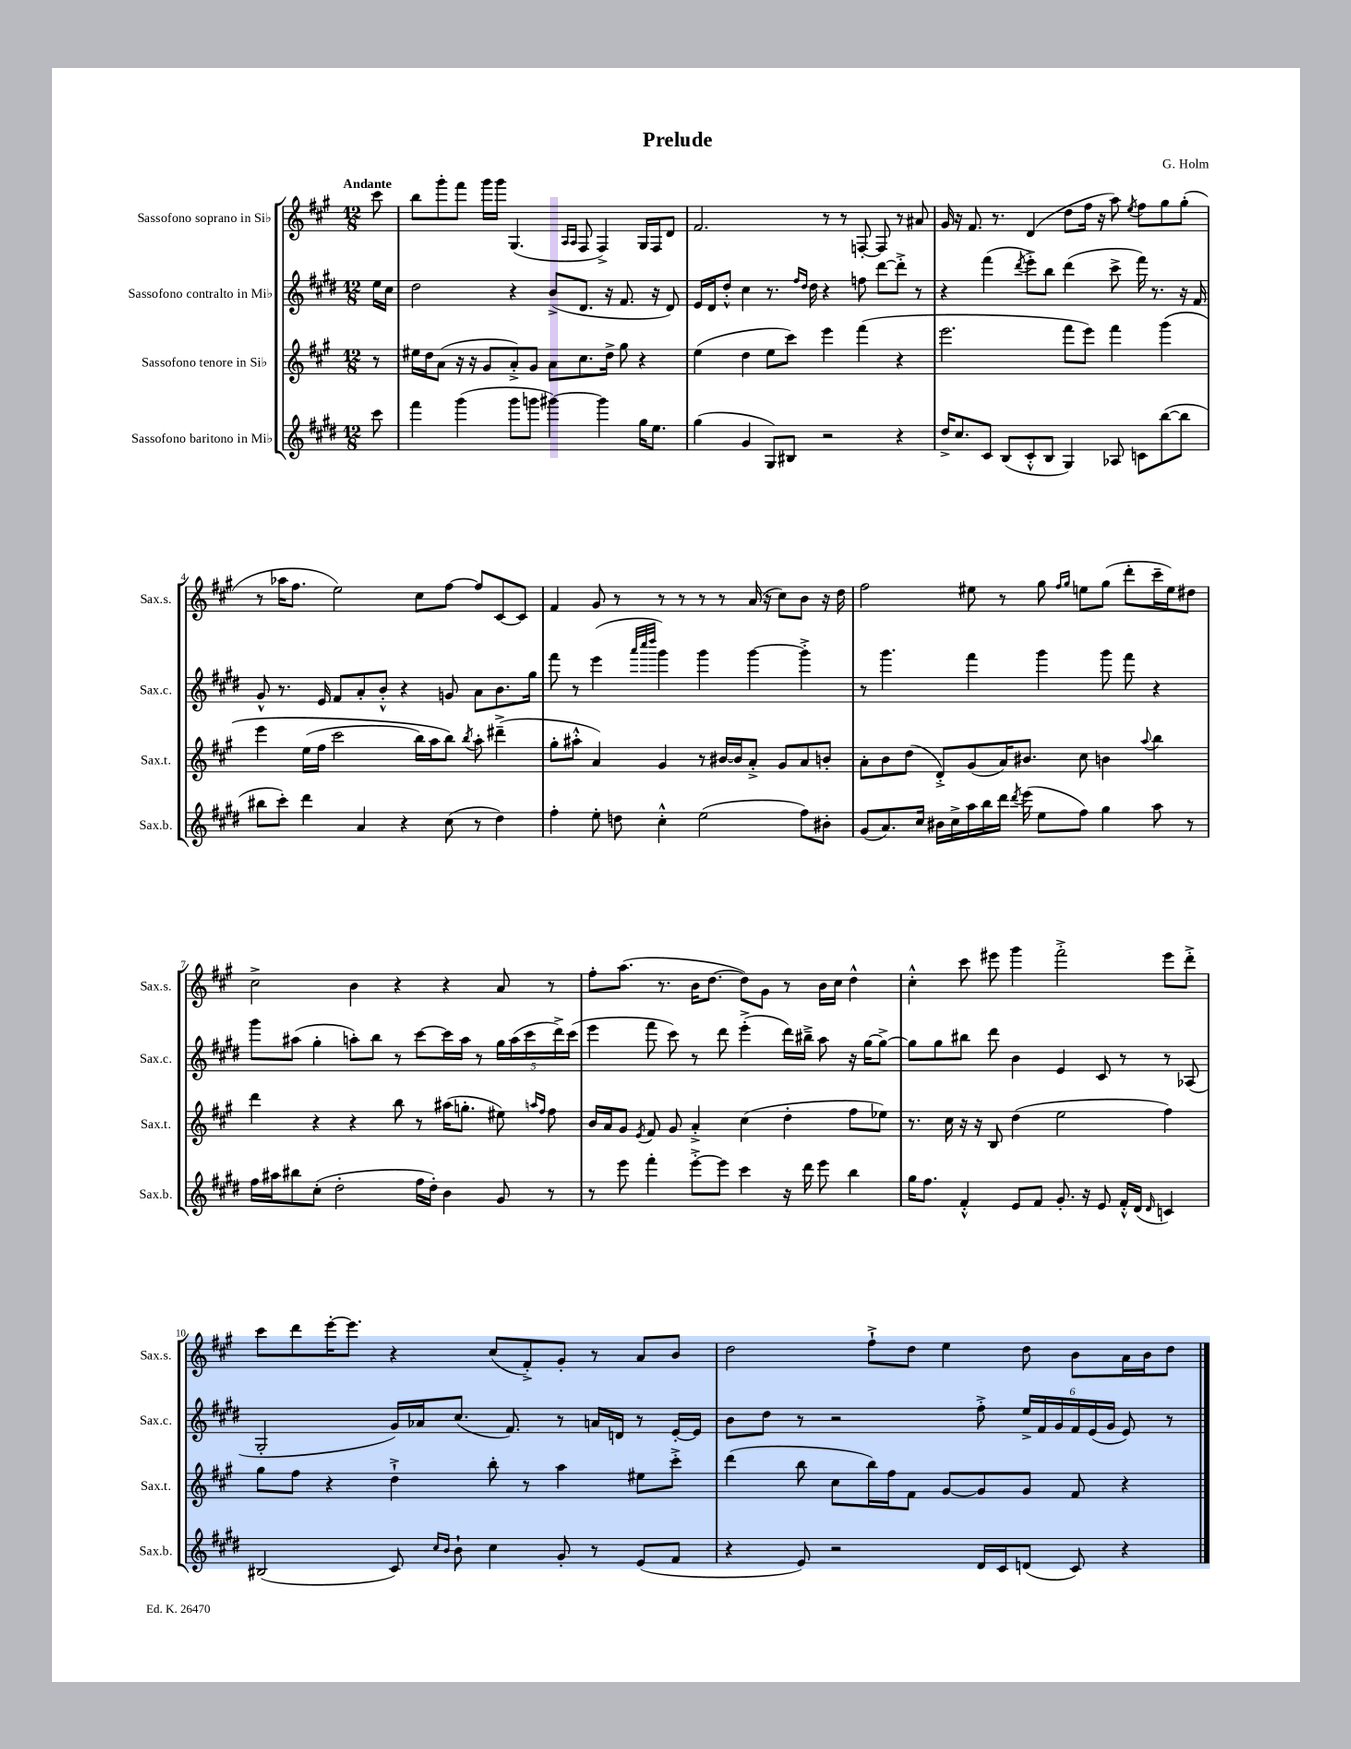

**kern	**kern	**kern	**kern
*staff4	*staff3	*staff2	*staff1
*clefG2	*clefG2	*clefG2	*clefG2
*k[f#c#g#d#]	*k[f#c#g#]	*k[f#c#g#d#]	*k[f#c#g#]
*M12/8	*M12/8	*M12/8	*M12/8
8ccc#	8r	16ee	8ccc#
.	.	16cc#	.
=	=	=	=
4fff#	16ee#	2dd#	8bb
.	16dd	.	.
.	(8a	.	8ggg#'
(4ggg#	16r	.	8fff#
.	16r	.	.
.	8g#	.	16ggg#
.	.	.	16ggg#
8ggg#	8a'^)	4r	(4.G#
8ggg	8g#	.	.
[4ggg#)	8a	(8b^	.
.	.	.	16qqA
.	.	.	16qqA
.	8.cc#	8.d#	8F#
4ggg#]	.	.	4F#^)
.	16dd^	16r	.
.	8gg#	8.f#	.
16gg#	4r	.	16G#
8.ee	.	16r	16F#
.	.	8d#)	8d
=	=	=	=
(4gg#	(4ee	16e	2.f#
.	.	16d#	.
.	.	8dd#'^^	.
4g#	4dd	4cc#	.
8G#)	8ee	8.r	.
8B#	8ccc#)	.	.
.	.	16qqff#	.
.	.	16qqdd#	.
.	.	16dd#	.
2r	4eee	4r	8r
.	.	.	8r
.	(4fff#	8ff	[8F'
.	.	[8ddd#	8F]
4r	4r	8ddd#'^]	8r
.	.	8r	8a#
=	=	=	=
16dd#^	2.eee	4r	16g#
8.cc#	.	.	16r
.	.	.	8.f#
8c#	.	(4fff#	.
.	.	.	8.r
(8B	.	.	.
.	.	8qddd#	.
8c#'^^	.	8eee'^)	(4d
8B	.	8bb	.
4G#)	8fff#	(4ddd#	8dd
.	8eee)	.	16ff#
.	.	.	16r
8A-	4fff#	8ccc#^	8aa)
.	.	.	8qee
8c	.	16fff#)	8ff#
.	.	8.r	.
([8bb	&(4ggg#	.	8gg#
8bb]	.	16r	(8gg#'
.	.	16f#	.
=	=	=	=
8bb#	4eee	8g#^^	8r
8ccc#')	.	8.r	16aa-
.	.	.	8.ff#
4ddd#	(16ee	.	.
.	16ff#	16e	.
.	2ccc#	8f#	2ee)
4a	.	8a'	.
.	.	8b'^^	.
4r	.	4r	.
.	16bb)	.	8cc#
.	16aa	.	.
(8cc#	8bb&)	8g	[8ff#
.	8qbb	.	.
8r	8aa'	8a	8ff#]
4dd#)	(4ddd#~^	8.b	[8c#
.	.	.	8c#]
.	.	16gg#	.
=	=	=	=
4ff#'	8gg#'	8fff#	4f#
.	8aa#'^^	8r	.
8ee'	4a)	(4eee	8g#
8dd	.	.	8r
.	.	32qqaaa	.
.	.	32qqcccc#	.
.	.	32qqdddd#	.
4cc#'^^	4g#	4ggg#)	8r
.	.	.	8r
(2ee	8r	4ggg#	8r
.	[16b#	.	8r
.	16b#]	.	.
.	8a'^	[4ggg#	(16a
.	.	.	16r
.	8g#	.	8cc#)
8ff#)	8a	4ggg#'^]	8b
8b#'	8b'	.	16r
.	.	.	16dd
=	=	=	=
(8g#	8a'	8r	2ff#
8.a)	8b	4.ggg#	.
.	(8dd	.	.
16cc#	.	.	.
16b#	8d'^)	.	.
16cc#^	.	.	.
16aa	(8g#	4fff#	8ee#
16bb	.	.	.
16ddd#	16a)	.	8r
8qddd#	.	.	.
(16eee	8.b#	.	.
8ee	.	4ggg#	8gg#
.	.	.	16qqff#
.	.	.	16qqgg#
8ff#)	8cc#	.	8ee
4gg#	4b	8ggg#	(8gg#
.	.	8fff#	8ddd'
.	8qqaa	.	.
8aa	4bb	4r	16ccc#~
.	.	.	16ee)
8r	.	.	8dd#
=	=	=	=
16ff#	4ddd	8ggg#	2cc#^
16aa#	.	.	.
8bb#	.	(8aa#	.
(8cc#'	4r	4gg#'	.
2dd#'	.	.	.
.	4r	8aa')	4b
.	.	8bb	.
.	8bb	8r	4r
16ff#	8r	[8ccc#	.
16dd#')	.	.	.
4b	(16aa#	16ccc#]	4r
.	8.gg'	16aa	.
.	.	8r	.
8g#	8ee#)	20gg#	8a
.	.	(20aa	.
.	.	20ccc#	.
.	16qqaa	.	.
.	16qqff#	.	.
8r	8ff#	.	8r
.	.	20ddd#^)	.
.	.	(20ccc#	.
=	=	=	=
8r	16b	4eee	8ff#'
.	16a	.	.
8eee	8g#	.	(8.aa
.	8qe	.	.
4fff#'	8f#	8fff#	.
.	.	.	8.r
.	8g#	8ccc#)	.
[8eee'^	4a'^	8r	16b
.	.	.	[8.dd
8eee]	.	8ddd#	.
4ccc#	(4cc#	(4eee'^	8dd])
.	.	.	8g#
16r	4dd'	16ddd#)	8r
16ddd#	.	16bb#~^	.
8eee	.	8aa	16b
.	.	.	16cc#
4bb	8ff#	16r	4dd^^
.	.	[16gg#	.
.	8ee-)	8gg#^_	.
=	=	=	=
16gg#	8.r	8gg#]	4cc#'^^
8.ff#	.	.	.
.	.	8gg#	.
.	16cc#	.	.
4f#'^^	16r	8bb#	8ccc#
.	16r	.	.
.	8B	8ddd#	8eee#
8e	(4dd	4b	4ggg#
8f#	.	.	.
8.g#'	2ee	4e	2fff#'^
16r	.	.	.
8e	.	8c#	.
16f#'^^	.	8r	.
(16d#	.	.	.
16qqd#	.	.	.
4c)	4ff#)	8r	8eee#
.	.	(8A-	8ddd'^
=	=	=	=
(2B#	8gg#	2G#'	8ccc#
.	8ff#	.	8ddd
.	4r	.	[16eee'
.	.	.	8.eee]
8c#)	4dd`^	16g#)	4r
.	.	16a-	.
16qqcc#	.	.	.
16qqb	.	.	.
8b`	.	(8.cc#	.
4cc#	8bb'	.	(8cc#
.	.	8.f#)	.
.	8r	.	8f#'^)
8g#'	4aa	8r	8g#'
8r	.	16a	8r
.	.	16d	.
(8e	8ee#	8r	8a
8f#	8ccc#'^	[16e'	8b
.	.	16e]	.
=	=	=	=
4r	(4ddd	8b	2dd
.	.	8dd#	.
8e)	8bb	8r	.
2r	8cc#	2r	.
.	16bb)	.	8ff#`^
.	16ff#	.	.
.	8f#	.	8dd
.	[8g#	.	4ee
16d#	8g#]	8ff#'^	.
16c#	.	.	.
(8d	8g#	24ee^	8dd
.	.	24f#	.
.	.	24g#	.
8c#)	8f#	24f#	8b
.	.	(24e	.
.	.	24g#	.
4r	4r	8e)	16a
.	.	.	16b
.	.	8r	8dd
==	==	==	==
*-	*-	*-	*-
